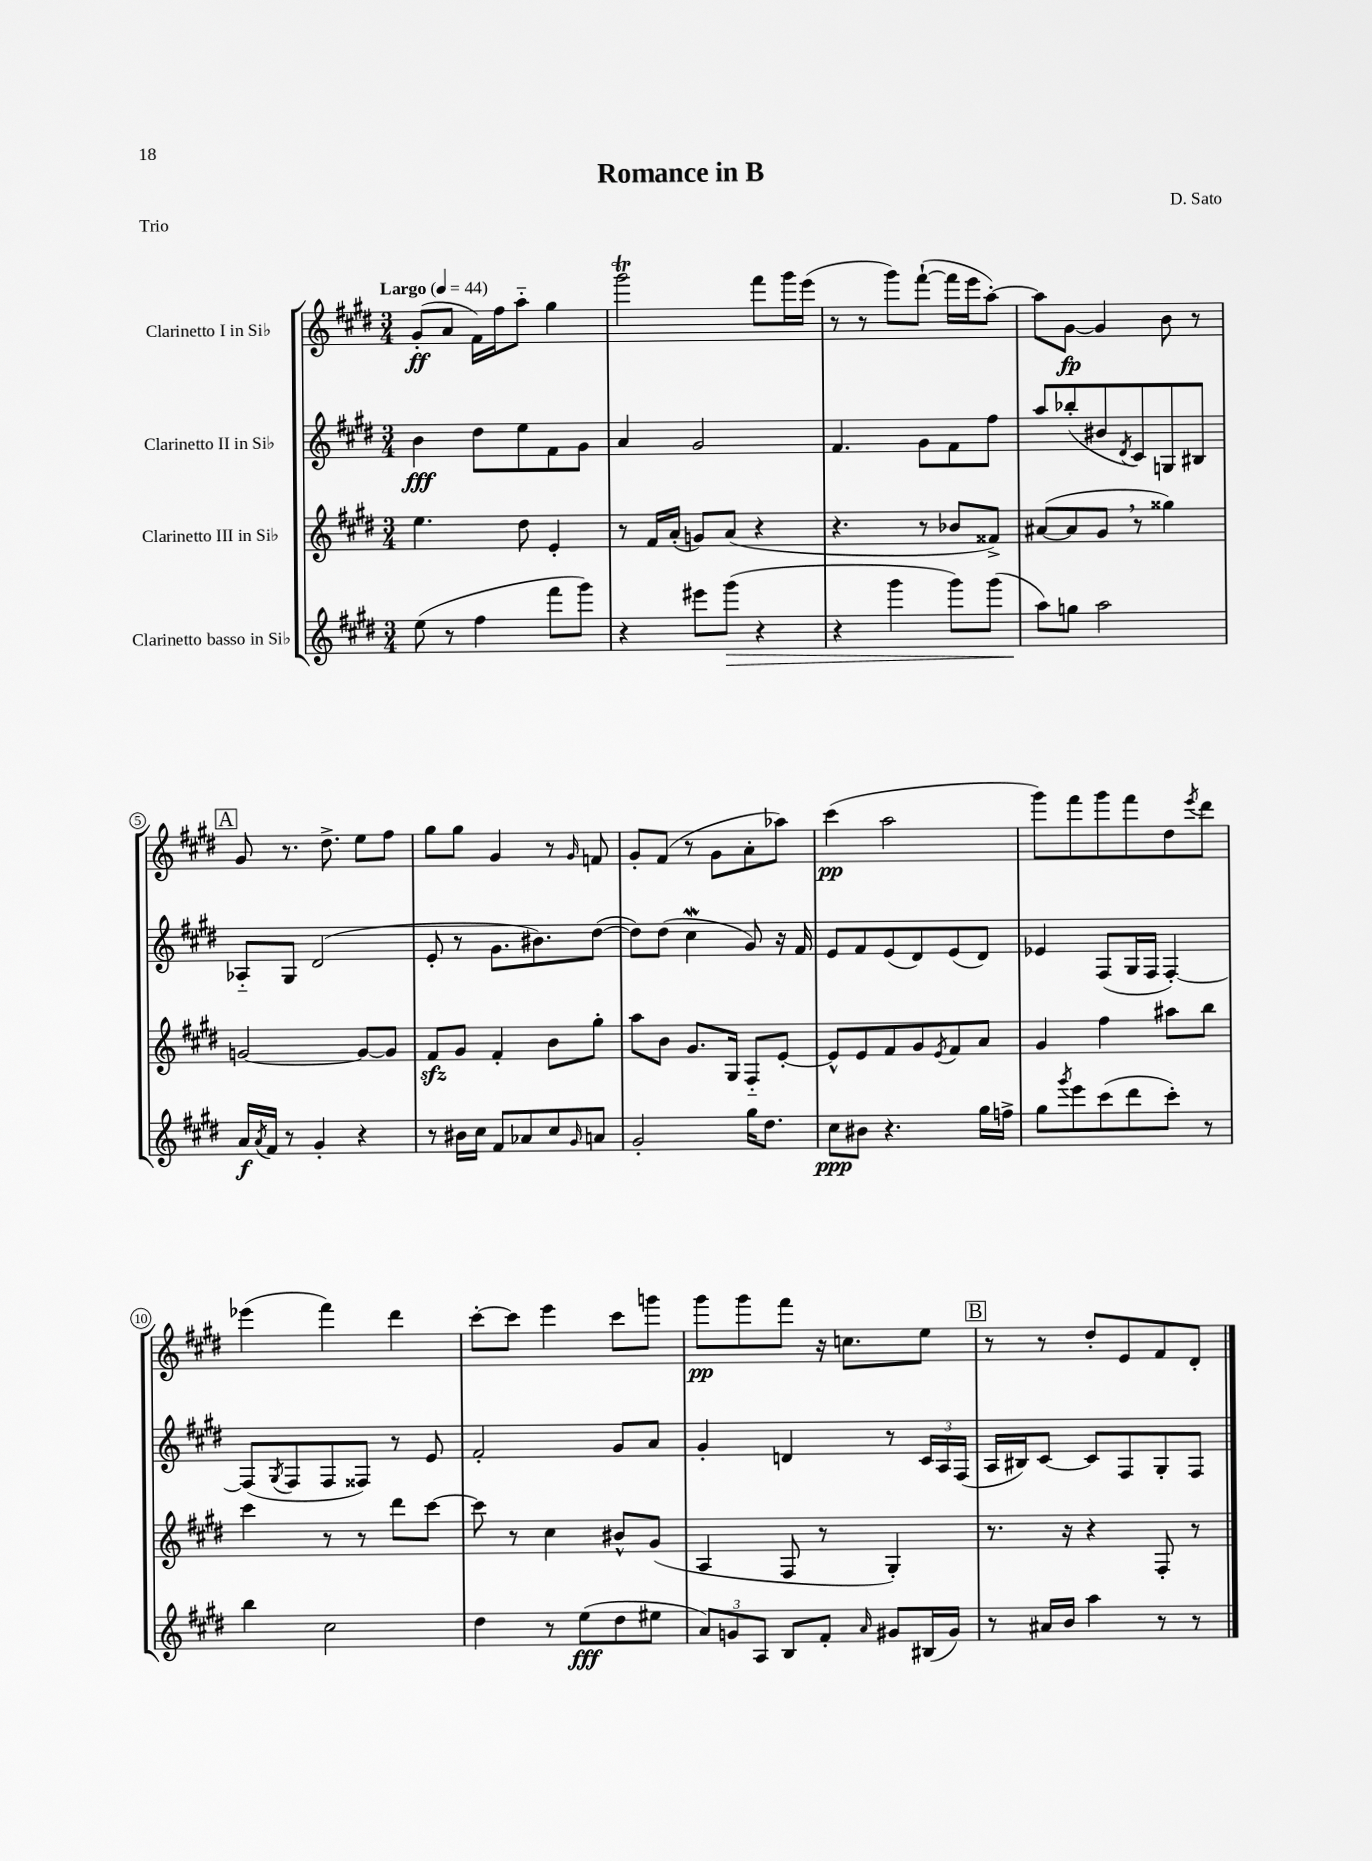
\header { title = "Romance in B" composer = "D. Sato" piece = "Trio" }
<<
\new StaffGroup <<
\new Staff = "s0" \with { instrumentName = "Clarinetto I in Sib" } {
    \clef treble \key e \major \numericTimeSignature \time 3/4 \tempo "Largo" 4 = 44
    gis'8-.\ff( a'8 fis'16) fis''16 a''8-_ gis''4 |
    gis'''2\trill fis'''8 gis'''16 e'''16( |
    r8 r8 gis'''8) fis'''8~-!( fis'''16 e'''16 a''8~-.) |
    a''8 gis'8~\fp gis'4 b'8 r8 |
    \mark \markup { \box "A" } gis'8 r8. dis''8.-> e''8 fis''8 |
    gis''8 gis''8 gis'4 r8 \grace { gis'16 } f'8 |
    gis'8-. fis'8( r8 gis'8 a'8-. aes''8) |
    cis'''4\pp( a''2 |
    gis'''8) fis'''8 gis'''8 fis'''8 dis''8 \acciaccatura { e'''8 } dis'''8 |
    ees'''4( fis'''4) dis'''4 |
    cis'''8~-. cis'''8 e'''4 cis'''8 g'''8 |
    gis'''8\pp gis'''8 fis'''8 r16 c''8. e''8 |
    \mark \markup { \box "B" } r8 r8 dis''8-. e'8 fis'8 dis'8-. \bar "|." |
}
\new Staff = "s1" \with { instrumentName = "Clarinetto II in Sib" } {
    \clef treble \key e \major \numericTimeSignature \time 3/4
    b'4\fff dis''8 e''8 fis'8 gis'8 |
    a'4 gis'2 |
    fis'4. gis'8 fis'8 fis''8 |
    a''8 bes''8-.( bis'8 \acciaccatura { dis'8 } cis'8) g8 bis8 |
    \mark \markup { \box "A" } aes8-_ gis8 dis'2( |
    e'8-. r8 gis'8. bis'8.) dis''8~( |
    dis''8) dis''8( cis''4\mordent gis'8) r16 fis'16 |
    e'8 fis'8 e'8( dis'8) e'8( dis'8) |
    ees'4 fis8( gis16 fis16 fis4~-.) |
    fis8( \acciaccatura { gis8 } fis8 fis8 fisis8) r8 e'8 |
    fis'2-. gis'8 a'8 |
    gis'4-. d'4 r8 \tuplet 3/2 { cis'16 a16 fis16( } |
    \mark \markup { \box "B" } a16 bis16) cis'8~ cis'8 fis8 gis8-. fis8 \bar "|." |
}
\new Staff = "s2" \with { instrumentName = "Clarinetto III in Sib" } {
    \clef treble \key e \major \numericTimeSignature \time 3/4
    e''4. dis''8 e'4-. |
    r8 fis'16 a'16-.( g'8) a'8( r4 |
    r4. r8 bes'8 fisis'8->) |
    ais'8~( ais'8 gis'8 \breathe r8 gisis''4) |
    \mark \markup { \box "A" } g'2~ g'8~ g'8 |
    fis'8\sfz gis'8 fis'4-. b'8 gis''8-. |
    a''8 b'8 gis'8. gis16 fis8-_ e'8~-. |
    e'8-^ e'8 fis'8 gis'8 \acciaccatura { e'8 } fis'8 a'8 |
    gis'4 fis''4 ais''8 b''8 |
    cis'''4 r8 r8 dis'''8 cis'''8~ |
    cis'''8 r8 cis''4 bis'8-^ gis'8( |
    a4 fis8 r8 gis4-.) |
    \mark \markup { \box "B" } r8. r16 r4 fis8-. r8 \bar "|." |
}
\new Staff = "s3" \with { instrumentName = "Clarinetto basso in Sib" } {
    \clef treble \key e \major \numericTimeSignature \time 3/4
    e''8( r8 fis''4 fis'''8 gis'''8) |
    r4 eis'''8 gis'''8\>( r4 |
    r4 gis'''4 gis'''8) gis'''8( |
    a''8\!) g''8 a''2 |
    \mark \markup { \box "A" } a'16\f \acciaccatura { a'8 } fis'16 r8 gis'4-. r4 |
    r8 bis'16 cis''16 fis'8 aes'8 cis''8 \grace { gis'16 } a'8 |
    gis'2-. gis''16 dis''8. |
    cis''8\ppp bis'8 r4. gis''16 f''16-> |
    gis''8 \acciaccatura { gis'''8 } e'''8 cis'''8( dis'''8 cis'''8-.) r8 |
    b''4 cis''2 |
    dis''4 r8 e''8\fff( dis''8 eis''8 |
    \tuplet 3/2 { a'8) g'8 a8 } b8 fis'8-. \grace { a'16 } gis'8 bis16( gis'16) |
    \mark \markup { \box "B" } r8 ais'16 b'16 a''4 r8 r8 \bar "|." |
}
>>
>>
\layout { \context { \Score \override BarNumber.stencil = #(make-stencil-circler 0.1 0.3 ly:text-interface::print) } }
